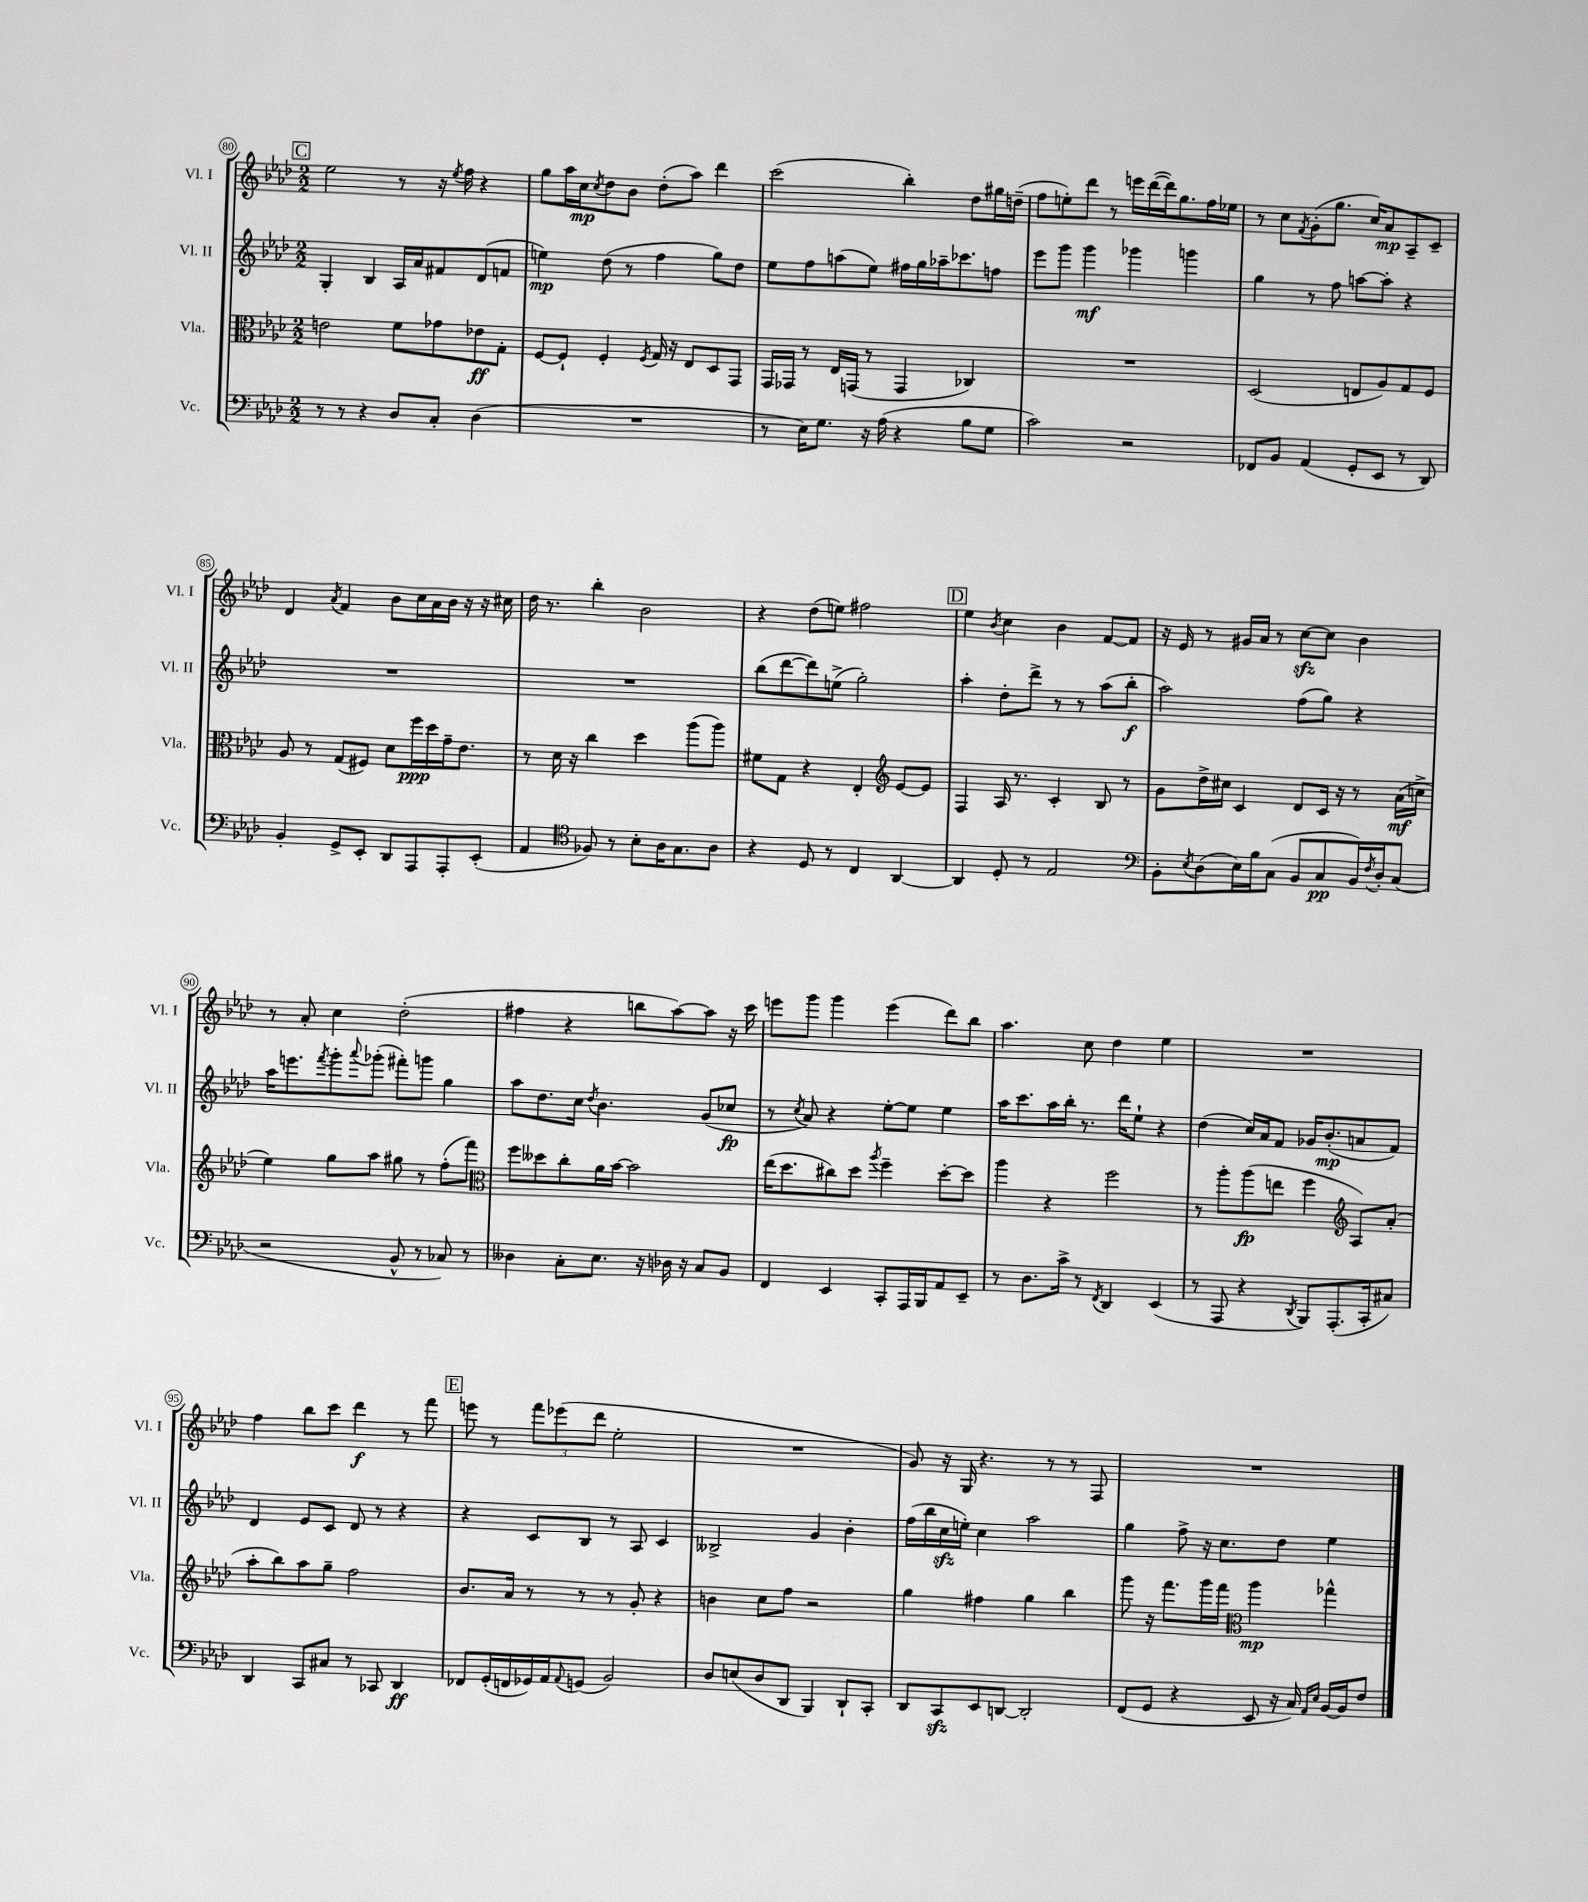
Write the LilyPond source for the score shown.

<<
\new StaffGroup <<
\new Staff = "s0" \with { instrumentName = "Vl. I" shortInstrumentName = "Vl. I" } {
    \clef treble \key aes \major \numericTimeSignature \time 2/2
    \mark \markup { \box "C" } ees''2 r8 r16 \acciaccatura { ees''8 } f''16 r4 |
    g''8 aes''16 c''16\mp \acciaccatura { c''8 } des''8 bes'8 des''8-.( aes''8) des'''4 |
    c'''2( bes''4-.) des''8 gis''16 d''16--( |
    f''8 e''8-.) des'''8 r8 e'''16 des'''16~( des'''16) g''8. f''16 ees''16 |
    r8 c''8 \acciaccatura { f'8 } g'8-.( g''8. c''16) aes'8\mp aes8-- c'8-- |
    des'4 \acciaccatura { aes'8 } f'4 bes'8 c''16 aes'16 bes'16 r16 r16 cis''16 |
    des''16 r8. bes''4-. bes'2 |
    r4 des''8( e''8) fis''2 |
    \mark \markup { \box "D" } ees''4 \acciaccatura { bes'8 } c''4 bes'4 f'8~ f'8 |
    r16 ees'16 r8 gis'16 aes'16 r8 c''8~\sfz c''8 bes'4 |
    r8 aes'8-. c''4 des''2-.( |
    fis''4 r4 b''8 aes''8~) aes''8 r16 c'''16 |
    e'''8 g'''8 g'''4 e'''4( des'''8) bes''8 |
    aes''4. c''8 des''4 ees''4 |
    R1 |
    f''4 bes''8 c'''8 des'''4\f r8 f'''8 |
    \mark \markup { \box "E" } e'''8 r8 \tuplet 3/2 { f'''8 ees'''8( des'''8 } ees''2-. |
    R1 |
    g'8) r16 g16 r4. r8 r8 f8 |
    R1 \bar "|." |
}
\new Staff = "s1" \with { instrumentName = "Vl. II" shortInstrumentName = "Vl. II" } {
    \clef treble \key aes \major \numericTimeSignature \time 2/2
    \mark \markup { \box "C" } g4-. bes4 aes16 aes'16 fis'8 des'8( f'8 |
    e''4\mp) des''8( r8 f''4 g''8) des''8 |
    ees''8 f''8 a''8( ees''8) fis''16 g''16 aes''16-- ces'''8. f''8 |
    ees'''8 g'''8 g'''4\mf ges'''4 g'''4 |
    g''4 r8 f''8 a''8~ a''8-. r4 |
    R1 |
    R1 |
    bes''8( des'''8~ des'''8) e''8->( g''2-.) |
    \mark \markup { \box "D" } aes''4-. des''8-. des'''8-> r8 r8 aes''8( bes''8-.\f |
    aes''2) f''8( g''8) r4 |
    aes''16 e'''8. \acciaccatura { f'''8 } g'''8-. \appoggiatura { aes'''8 } ges'''8-.( fis'''8-.) g'''8 g''4 |
    aes''8 des''8. c''16 \acciaccatura { des''8 } bes'4. g'8( ces''8\fp |
    r8 \acciaccatura { c''8 } aes'8) r4 ees''8~-. ees''8 ees''4 |
    aes''16 c'''8. aes''16 bes''16-. r8. des'''16 ees''8-! r4 |
    des''4( c''16) aes'16 f'8 ges'16 bes'8.-.\mp( a'8 f'8) |
    des'4 ees'8 c'8 des'8 r8 r4 |
    \mark \markup { \box "E" } r4 c'8 bes8 r8 aes8 c'4 |
    beses2-> g'4 bes'4-. |
    f''16( bes''16 c''16\sfz e''16-.) c''4 aes''2 |
    g''4 f''8-> r16 c''8. des''8 ees''4 \bar "|." |
}
\new Staff = "s2" \with { instrumentName = "Vla." shortInstrumentName = "Vla." } {
    \clef alto \key aes \major \numericTimeSignature \time 2/2
    \mark \markup { \box "C" } e'2 f'8 ges'8 ees'8\ff g8-. |
    f8~ f8-! f4-. \acciaccatura { f8 } g16 r16 ees8 des8 g,8 |
    g,16 ges,16 r8 ees16 g,16( r8 g,4 ces4) |
    R1 |
    des2( e8 aes8) g8 f8 |
    aes8 r8 g8( fis8) des'8 f''16\ppp des''16 g'16-- ees'8. |
    r8 des'16 r16 c''4 des''4 aes''8( aes''8) |
    fis'8 g8 r4 ees4-. \clef treble ees'8~ ees'8 |
    \mark \markup { \box "D" } f4 aes16 r8. c'4-. bes8 r8 |
    g'8 des''16-> cis''16 c'4 des'8 c'16 r16 r8 aes'16\mf( c''16-> |
    ees''4) g''8 aes''8 gis''8 r8 f''8-.( f'''8) |
    \clef alto f''8 deses''8 c''8-. aes'16 bes'16~ bes'2 |
    ees''16( des''8. cis''8) des''8 \acciaccatura { aes''8 } f''4-- des''8~-. des''8 |
    aes''4 r4 f''2 |
    r8 aes''8-. aes''8\fp( e''8 f''4 \clef treble aes8) aes'8-.( |
    aes''8-. bes''8) aes''8 g''8-- f''2 |
    \mark \markup { \box "E" } bes'8. aes'16 r8 r8 r8 g'8-. r4 |
    b'4 c''8 f''8 r2 |
    g''4 fis''4 g''4 bes''4 |
    g'''8 r16 f'''8. g'''16 f'''16 \clef alto aes''4\mp ges''4-^ \bar "|." |
}
\new Staff = "s3" \with { instrumentName = "Vc." shortInstrumentName = "Vc." } {
    \clef bass \key aes \major \numericTimeSignature \time 2/2
    \mark \markup { \box "C" } r8 r8 r4 des8 c8-. des4( |
    R1 |
    r8 ees16) g8. r16 aes16( r4 bes8 g8 |
    c'2) r2 |
    fes,8 bes,8 aes,4( g,8-. ees,8 r8 des,8) |
    bes,4-. g,8-> ees,8-. des,8 aes,,8 aes,,8-. ees,8-.( |
    aes,4 \clef tenor fes8) r8 bes8-. aes16 g8. aes8 |
    r4 des8 r8 c4 aes,4~ |
    \mark \markup { \box "D" } aes,4 des8-. r8 ees2 |
    \clef bass bes,8-. \acciaccatura { ees8 } des8( ees16) bes16 c8( bes,8 c8\pp bes,16) \acciaccatura { f8 } des16-. c8( |
    r2 bes,8-^ r8 ces8) r8 |
    deses4 c8-. ees8. r16 des16 r16 c8 bes,8 |
    f,4 ees,4 c,8-. aes,,16 bes,,16 aes,8 ees,8-- |
    r8 des8. c'16-> r8 \acciaccatura { f,8 } des,4 ees,4( |
    r8 aes,,8 r4 \acciaccatura { des,8 } bes,,8) aes,,8.-.( c,16-. cis8) |
    des,4 c,8 cis8 r8 ces,8 des,4\ff |
    \mark \markup { \box "E" } fes,8 g,16-.( f,16 ges,16) aes,16 \appoggiatura { aes,8 } g,8( bes,2) |
    des8 e8( des8 des,8 bes,,4) des,8-! c,8-. |
    des,8 c,8\sfz ees,8 d,8~ d,2-. |
    f,8( g,8 r4 ees,8 r16 c16) \grace { aes,16 ees16 } bes,16~ bes,16 f8 \bar "|." |
}
>>
>>
\layout { \context { \Score currentBarNumber = #80 \override BarNumber.stencil = #(make-stencil-circler 0.1 0.3 ly:text-interface::print) } }
